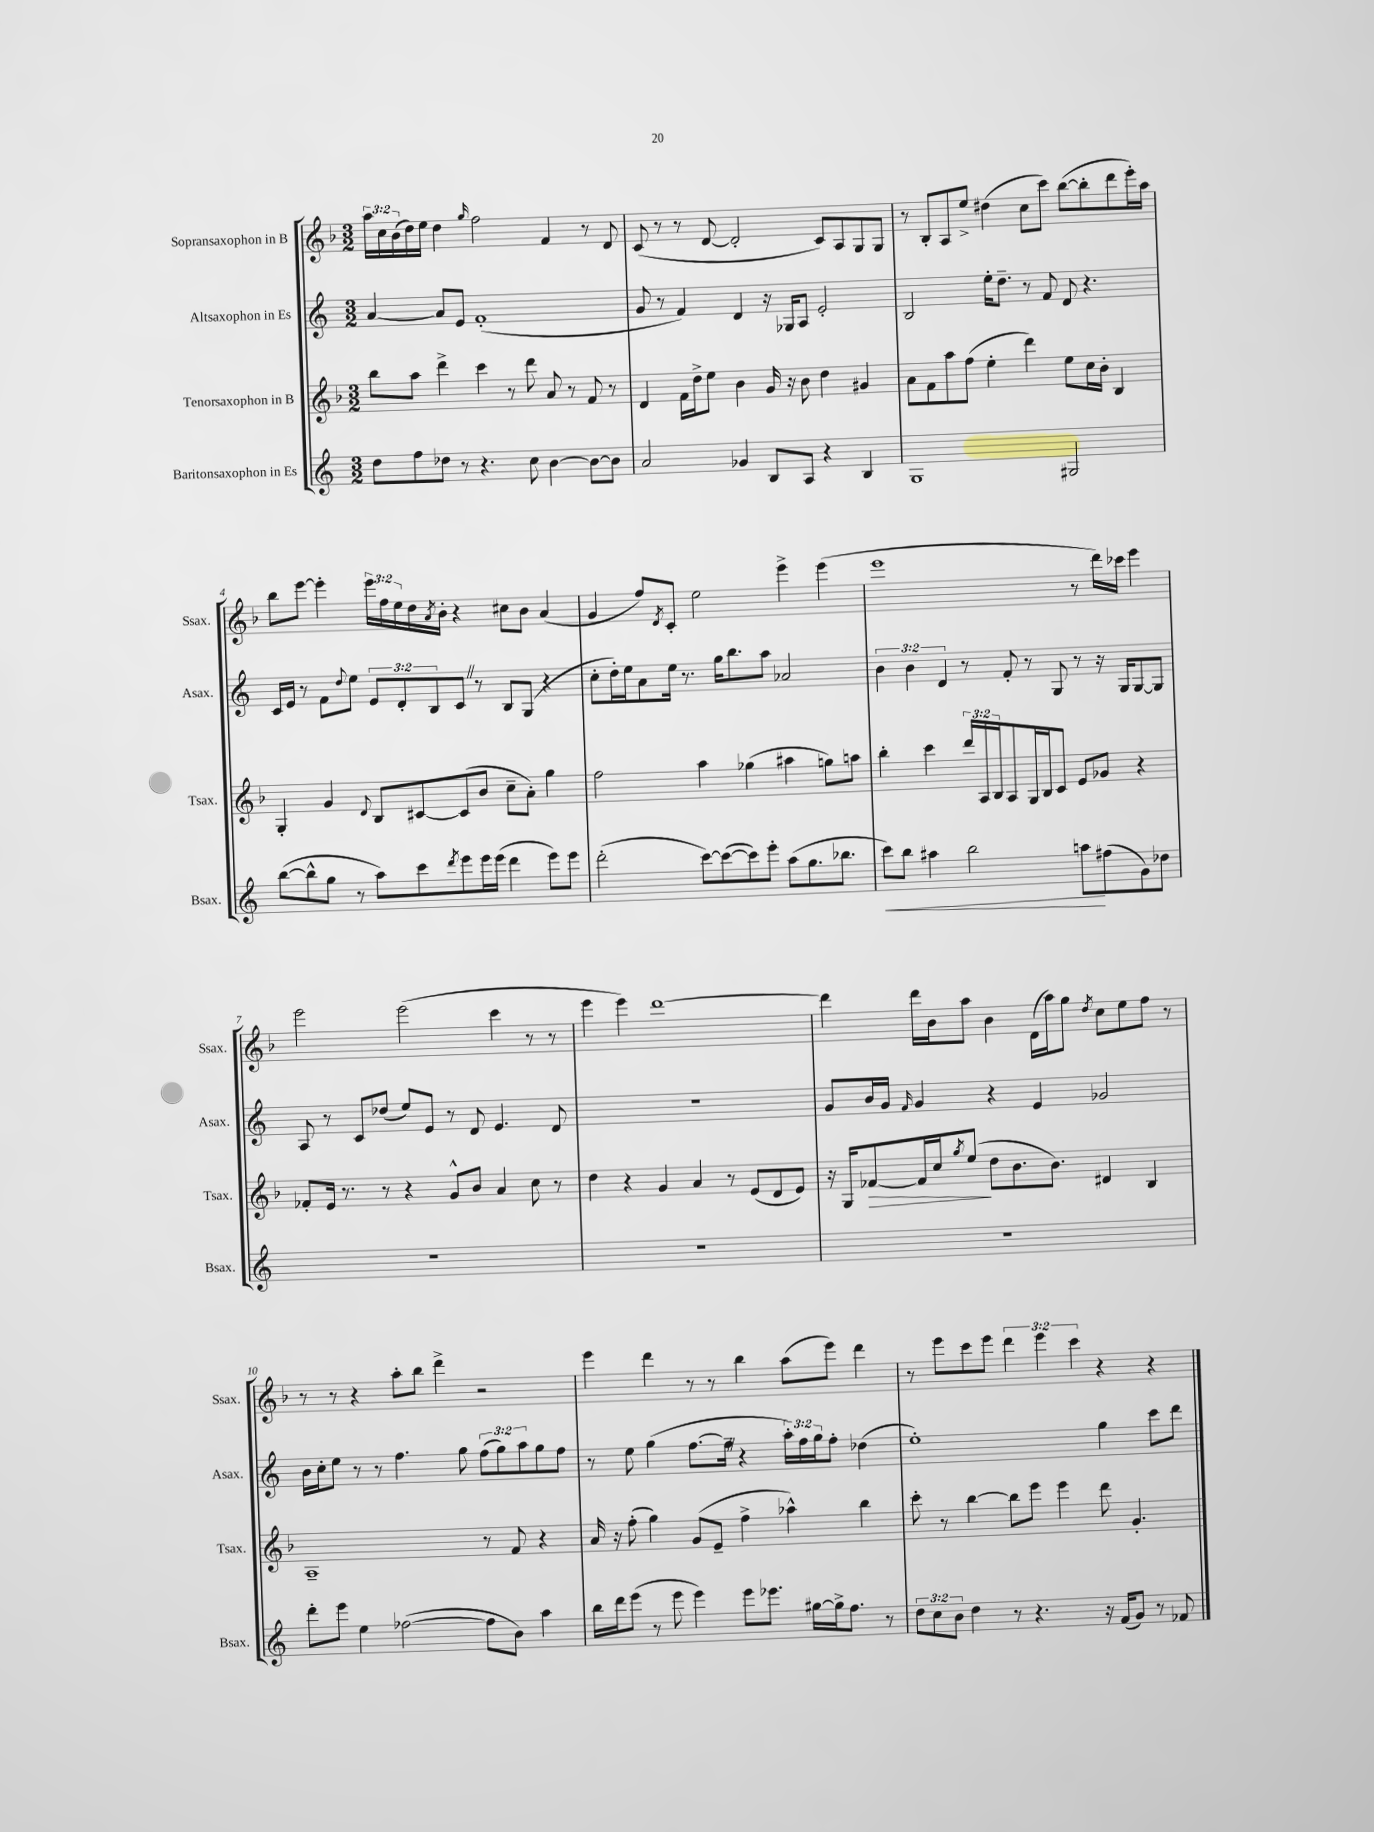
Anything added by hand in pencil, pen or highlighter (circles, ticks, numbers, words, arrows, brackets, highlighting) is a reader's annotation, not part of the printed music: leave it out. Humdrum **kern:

**kern	**kern	**kern	**kern
*staff4	*staff3	*staff2	*staff1
*clefG2	*clefG2	*clefG2	*clefG2
*k[]	*k[b-]	*k[]	*k[b-]
*M3/2	*M3/2	*M3/2	*M3/2
8dd	8bb-	[4a	24aa
.	.	.	24cc
.	.	.	(24b-
8ff	8aa	.	16dd)
.	.	.	16ee
8dd-	4ddd^	8a]	4dd
8r	.	8e	.
.	.	.	16qqgg
4.r	4ccc	(1f'	2ff
.	8r	.	.
8cc	8ddd	.	.
[4b	8a	.	4f
.	8r	.	.
8b_	8f	.	8r
8b]	8r	.	8d
=	=	=	=
2a	4d	8g	(8c
.	.	8r	8r
.	16f	4f)	8r
.	16dd^	.	.
.	8ee	.	[8d
4g-	4b-	4d	2d']
8B	16g	16r	.
.	16r	16G-	.
8A	8b-	8A	.
4r	4dd	2e'	8c)
.	.	.	8A
4B	4g#	.	8G
.	.	.	8G
=	=	=	=
1G	8a	2B	8r
.	8f	.	8B-'
.	8aa	.	8A
.	(8ff	.	8ee^
.	4ee'	16ee'	(4dd#
.	.	8.dd~	.
.	4ddd)	8r	8cc
.	.	8f	8ccc)
2G#	8ee	8d	([8bb-
.	16cc	4.r	8bb-']
.	16b-'	.	.
.	4B-	.	8ddd
.	.	.	16eee')
.	.	.	16aa
=	=	=	=
([8bb	4G'	16c	8bb-
.	.	16e	.
8bb^^]	.	8r	[8eee
8gg	4g	8f	4eee']
.	.	8qqdd	.
8r	.	8ee	.
.	8qqd	.	.
8aa)	8B-	12e	24eee
.	.	.	24ff
.	.	12d'	24ee
8ccc	[8c#	.	16dd
.	.	12B	.
.	.	.	8qa
.	.	.	16b-'
8qddd	.	.	.
8eee	(8c#]	8c	4r
16eee	8b-	8r	.
(16eee	.	.	.
4ddd	8cc~	8B	8cc#
.	8a')	(8G	8b-
8eee)	4gg	4r	(4a
8eee	.	.	.
=	=	=	=
(2ddd'	2ff	8cc'	4g
.	.	16dd')	.
.	.	16ee	.
.	.	8a	8ff)
.	.	.	8qd
.	.	16ee	8c'
.	.	8.r	.
[8ccc)	4aa	.	2ee
(8ccc_	.	16gg	.
.	.	8.bb	.
8ccc])	(4gg-	.	.
8eee'	.	8aa	.
(8aa	4aa#	2a-	4eee^
8.gg	.	.	.
.	8gg)	.	(4eee
8.bb-	.	.	.
.	8aa	.	.
=	=	=	=
8ccc)	4bb-'	6b	1eee
8bb	.	.	.
.	.	6b	.
4aa#	4ccc	.	.
.	.	6d	.
2bb	24ddd	8r	.
.	24A	.	.
.	24B-	.	.
.	8A	8f'	.
.	16G	8r	.
.	16B-	.	.
.	8c	8G	.
8aa	8e	8r	8r
(8ff#	8g-	16r	16ddd)
.	.	16G	16ccc-
8g)	4r	[8G	4eee
8dd-	.	8G]	.
=	=	=	=
1.r	8f-'	8A	2eee
.	16e	8r	.
.	8.r	.	.
.	.	8c	.
.	8r	(8dd-	.
.	4r	8ee)	(2eee
.	.	8e	.
.	8g^^	8r	.
.	8b-	8d	.
.	4a	4.e	4ccc
.	8cc	.	8r
.	8r	8d	8r
=	=	=	=
1.r	4dd	1.r	4eee
.	4r	.	4eee)
.	4g	.	[1ddd
.	4a	.	.
.	8r	.	.
.	(8e	.	.
.	8d	.	.
.	8e)	.	.
=	=	=	=
1.r	16r	8g	4ddd]
.	16G	.	.
.	[8f-	16b	.
.	.	16g	.
.	.	16qqf	.
.	16f-]	4g	16ddd
.	16cc	.	16b-
.	8qgg	.	.
.	(8ee	.	8aa
.	8dd	4r	4b-
.	8.b-	.	.
.	.	4e	(16d
.	8.b-)	.	16aa)
.	.	.	8gg
.	.	.	8qdd
.	4d#	2g-	8cc
.	.	.	8ee
.	4B-	.	8ff
.	.	.	8r
=	=	=	=
8ddd'	1A~	16b	8r
.	.	16cc'	.
8eee	.	8ee	8r
4ee	.	8r	4r
.	.	8r	.
([2ff-	.	4.ff	8aa'
.	.	.	8bb-
.	.	.	4ddd^
.	.	8gg	.
8ff-]	8r	(12ff	2r
.	.	12gg)	.
8b)	8f	.	.
.	.	12aa	.
4aa	4r	8gg	.
.	.	8ff	.
=	=	=	=
16bb	16a	8r	4eee
16ddd	16r	.	.
(8eee	(8ff'	8ee	.
8r	4gg)	(4gg	4ddd
8eee	.	.	.
4eee)	(8g	[8.ff	8r
.	8e~	.	8r
.	.	16ff~]	.
8eee	4ff^	4r	4bb-
8.eee-	.	.	.
.	4aa-^^)	24aa')	(8aa
.	.	24ff	.
[16gg#	.	.	.
.	.	24gg	.
16gg#^]	.	8ff'	8eee)
8.ff	.	.	.
.	4bb-	(4dd-	4ddd
8r	.	.	.
=	=	=	=
12dd	8ccc'	1ee')	8r
12cc	.	.	.
.	8r	.	8eee
12b	.	.	.
4dd	[4bb-	.	8ccc
.	.	.	8eee
8r	8bb-]	.	6ddd
4.r	8eee	.	.
.	.	.	6eee
.	4eee	.	.
.	.	.	6ccc
16r	8ddd	4gg	4r
(16f	.	.	.
8g)	4.g'	.	.
8r	.	8ccc	4r
8f-	.	8ddd	.
==	==	==	==
*-	*-	*-	*-
